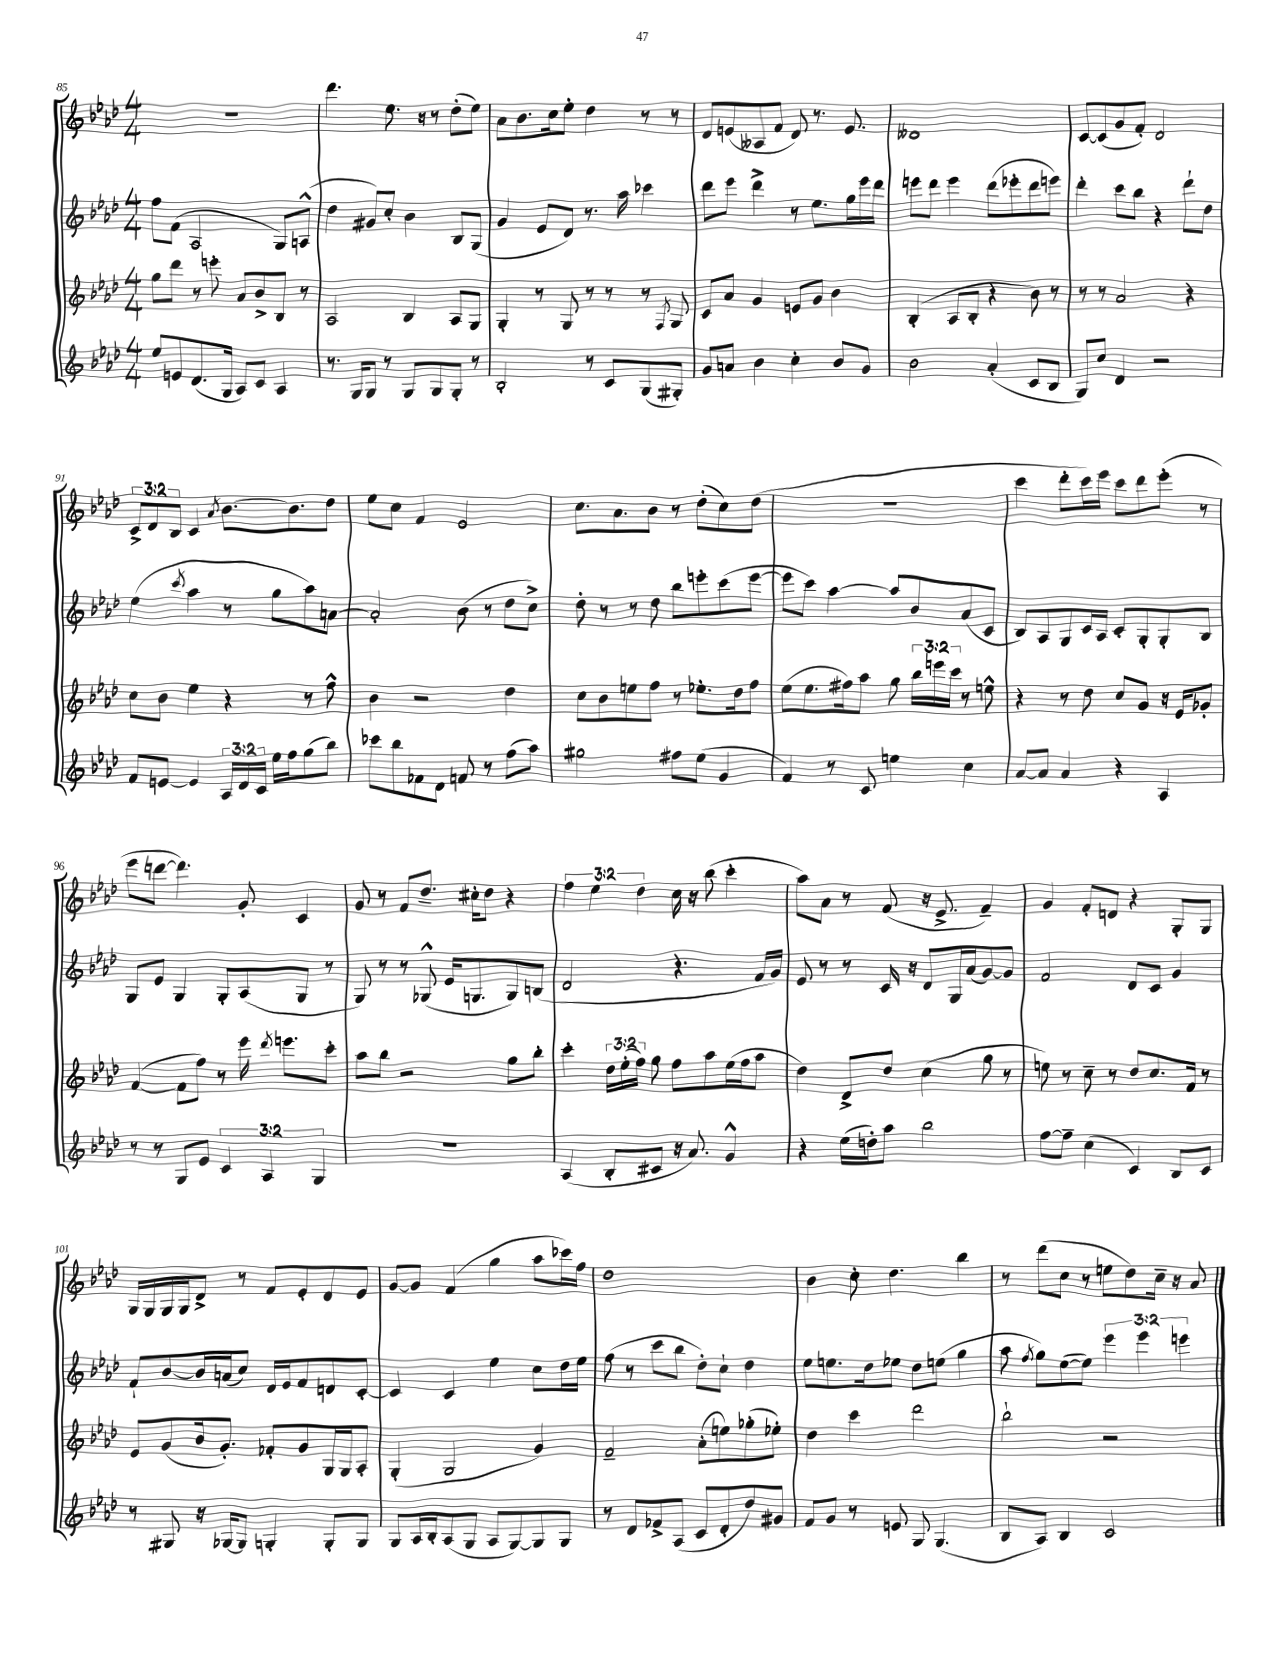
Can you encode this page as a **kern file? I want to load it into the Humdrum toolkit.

**kern	**kern	**kern	**kern
*staff4	*staff3	*staff2	*staff1
*clefG2	*clefG2	*clefG2	*clefG2
*k[b-e-a-d-]	*k[b-e-a-d-]	*k[b-e-a-d-]	*k[b-e-a-d-]
*M4/4	*M4/4	*M4/4	*M4/4
8ee-/L	8gg\L	8ff\L	1r
8e/	8ddd-\J	(8f\J	.
(8.d-/	8r	2A-/	.
.	8eee'\	.	.
16G/Jk	.	.	.
8A-/L)	8a-/L	.	.
8c/J	8b-^/	.	.
4A-/	8B-/J	8G/L)	.
.	8r	(8A^^/J	.
=	=	=	=
8.r	2A-/	4dd-\	4.ddd-\
16G/LK	.	.	.
8G/J	.	8g#/L)	.
8r	.	8cc'/J	8.ee-\
8G/L	4B-/	4b-\	.
.	.	.	16r
8G/	.	.	8r
8G'/J	8A-/L	8B-/L	(8dd-'\L
8r	8G/J	(8G/J	8ee-\J)
=	=	=	=
2B-'/	4G'/	4g/	8a-\L
.	.	.	8.b-\
.	8r	8e-/L	.
.	.	.	16cc\k
.	8G/	8d-/J)	8ee-'\J
8r	8r	8.r	4dd-\
8c/L	8r	.	.
.	.	16aa-\	.
(8G/	8r	4ccc-\	8r
.	8qF/	.	.
8G#'/J)	8G/	.	8r
=	=	=	=
8g/L	8c/L	8ddd-\L	8d-/L
8a/J	8a-/J	8eee-\J	(8e/
4b-\	4g/	4ddd-^\	8A--/
.	.	.	8f/J
4cc'\	8e/L	8r	8d-/)
.	8g/J	8.ee-\L	8.r
8b-/L	4b-\	.	.
.	.	16gg\L	8.e/
8g/J	.	16eee-\	.
.	.	16ddd-\JJ	.
=	=	=	=
2b-\	(4B-'/	8eee\L	1d--
.	.	8ddd-\J	.
.	8A-/L	4eee\	.
.	8B-'/J	.	.
(4a-'/	4r	(8ddd-\L	.
.	.	8eee-'\	.
8c/L	8b-\)	8ddd-\	.
8B-/J	8r	8eee\J)	.
=	=	=	=
8G/L)	8r	4ddd-'\	[8c/L
8cc/J	8r	.	(8c/]
4d-/	2a-/	8ccc\L	8g/
.	.	8bb-\J	8f'/J)
2r	.	4r	2d-/
.	4r	8ddd-`\L	.
.	.	8dd-\J	.
=	=	=	=
8f/L	8cc\L	(4ee-\	12c^/L
.	.	.	12d-/
[8e/J	8b-\J	.	.
.	.	.	12B-/J
.	.	8qccc/	.
4e/]	4ee-\	4aa-\	4c/
.	.	.	8qa-/
24A-/LL	4r	8r	[8.b-\L
24d-/	.	.	.
24c/JJ	.	.	.
16ee-\LL	.	8gg\L	.
16ff\J	.	.	8.b-\]
(8gg\	8r	8aa-\)	.
8bb-\J)	8ff^^\	[8a\J	8dd-\J
=	=	=	=
8ccc-\L	4b-\	2a'/]	8ee-\L
8bb-\	.	.	8cc\J
8f-\	2r	.	4f/
8d-\J	.	.	.
8f/	.	(8b-\	2e-/
8r	.	8r	.
(8ff\L	4dd-\	8dd-\L	.
8aa-\J)	.	8cc^\J)	.
=	=	=	=
2gg#\	8cc\L	8dd-'\	8.cc\L
.	8b-\	8r	.
.	.	.	8.a-\
.	8ee\	8r	.
.	8ff\J	8dd-\	8b-\J
8ff#\L	8r	8bb-\L	8r
(8ee-\J	8.ee-'\L	8eee'\	(8dd-'\L
4g/	.	(8ccc\	8cc\)
.	16dd-\k	.	.
.	8ff\J	[8eee\J	(8dd-\J
=	=	=	=
4f/)	(8ee-\L	8eee\]L	1r
.	8.ee-\	8ccc\J)	.
8r	.	[4aa-\	.
.	16ff#\k)	.	.
8c/	8aa-\J	.	.
4ee\	8gg\	8aa-/]L	.
.	24bb-\LL	8b-/	.
.	24eee\	.	.
.	24ccc\JJ	.	.
4cc\	8r	(8a-/	.
.	8ee^^\	8c/J	.
=	=	=	=
[8a-/L	4r	8B-/L)	4ccc\
8a-/]J	.	8A-/	.
4a-/	8r	8G/	8ddd-'\L
.	8dd-\	16c/L	16ccc\L)
.	.	16A-/JJ	16eee-\JJ
4r	8cc/L	8c'/L	8ccc\L
.	8g/J	8G'/	8ddd-\
4A-/	16r	8G'/	(8eee-'\J
.	16e-/LK	.	.
.	8g-'/J	8B-/J	8r
=	=	=	=
8r	([4f/	8G/L	8eee-\L
8r	.	8e-/J	[8ddd\J
8G/L	8f\]L	4G/	4.ddd\])
8e-/J	8ff\J)	.	.
6c/	8r	8G'/L	.
.	16eee-\	(8A-/	8g'/
6A-/	.	.	.
.	8qddd-/	.	.
.	8.eee\L	.	.
.	.	8G/J	4c/
6G/	.	.	.
.	8ccc'\J	8r	.
=	=	=	=
1r	8aa-\L	8G/)	8g/
.	8bb-\J	8r	8r
.	2r	8r	8f/L
.	.	(8G-^^/	8.dd-~/J
.	.	16e-/LK	.
.	.	8.G/	16cc#'\LK
.	.	.	8dd-\J
.	8gg\L	8G/)	4r
.	8bb-'\J	(8B/J	.
=	=	=	=
(4A-/	4ccc'\	2d-/	6ff\
.	.	.	6ee-\
8B-'/L	24dd-\LL	.	.
.	(24ee-'\	.	.
.	24ff\JJ)	.	6dd-\
8c#/J	8gg\	.	.
16r	8ff\L	4.r	16cc\
8.a-/)	.	.	16r
.	8aa-\	.	(8bb-\
4g^^/	(16ee-\L	.	4ccc'\
.	16ff\J	.	.
.	8aa-\J	16f/LL	.
.	.	16g/JJ)	.
=	=	=	=
4r	4dd-\)	8e-/	8aa-\L)
.	.	8r	8a-\J
(16ee-\LL	8d-^/L	8r	8r
16dd'\J)	.	.	.
8aa-\J	8dd-/J	16c/	(8f/
.	.	16r	.
2bb-\	(4cc\	8d-/L	16r
.	.	.	8.e-^/
.	.	16G/L	.
.	.	(16a-/J	.
.	8gg\	[8g/)	4f~/)
.	8r	8g/]J	.
=	=	=	=
[8ff\L	8ee\)	2f/	4g/
8ff~\]J	8r	.	.
(4cc\	8cc~\	.	8f'/L
.	8r	.	8d/J
4c/)	8dd-/L	8d-/L	4r
.	8.cc/	8c/J	.
8B-/L	.	4g/	8G'/L
.	16f/Jk	.	.
8c/J	8r	.	8G/J
=	=	=	=
8r	8e-/L	8f`/L	16G/LL
.	.	.	16G/
8G#/	(8g/	[8b-/	16G/
.	.	.	16G/J
16r	16b-/k	16b-/]L	8d-^/J
[16G-/LK	8.g'/J)	(16a/J	.
8G-/]J	.	8cc/J)	8r
4G'/	8f-'/L	16d-/LL	8f/L
.	.	16e-/J	.
.	8g/	8f/	8e-'/
8G'/L	16G/L	8d/	8d-/
.	16G/J	.	.
8G/J	8A-'/J	[8c'/J	8e-/J
=	=	=	=
8G/L	(4G'/	4c/]	[8g/L
16A-/L	.	.	8g/]J
16B-'/J	.	.	.
(8A-/	2G/	4c/	(4f/
8G/J	.	.	.
8A-/L	.	4ee-\	4gg\
[8G/)	.	.	.
8G/]	4g/)	8cc\L	8aa-\L
8G/J	.	16dd-\L	16ccc-\L)
.	.	16ee-\JJ	16ff\JJ
=	=	=	=
8r	2f~/	(8ff\	1dd-
8d-/L	.	8r	.
8f-^/	.	8ccc\L	.
(8A-/J	.	8bb-\J	.
8c/L	(8a-'\L	8dd-'\L)	.
8d-'/	8ee\)	8cc`\J	.
8dd-/)	(8gg-'\	4dd-\	.
8g#/J	8ee-'\J)	.	.
=	=	=	=
8f/L	4dd-\	8ee-\L	4b-\
8g/J	.	8.ee\	.
8r	4ccc\	.	8cc'\
.	.	16dd-\k	.
8e/	.	8ee-\J	4.dd-\
8G/	2ddd-\	8dd-\L	.
(4.G/	.	(8ee\J	.
.	.	4gg\	4bb-\
=	=	=	=
8B-/L	2bb-`\	8aa-\	8r
.	.	8qff/	.
8A-/J)	.	8gg\L)	(8ddd-\L
4B-/	.	([8ee-\	8cc\J
.	.	8ee-\]J)	8r
2c/	2r	6eee-\	8ee\L
.	.	.	8dd-\)
.	.	6eee-\	.
.	.	.	16cc~\Jk
.	.	.	16r
.	.	6eee\	.
.	.	.	8a-/
==	==	==	==
*-	*-	*-	*-
